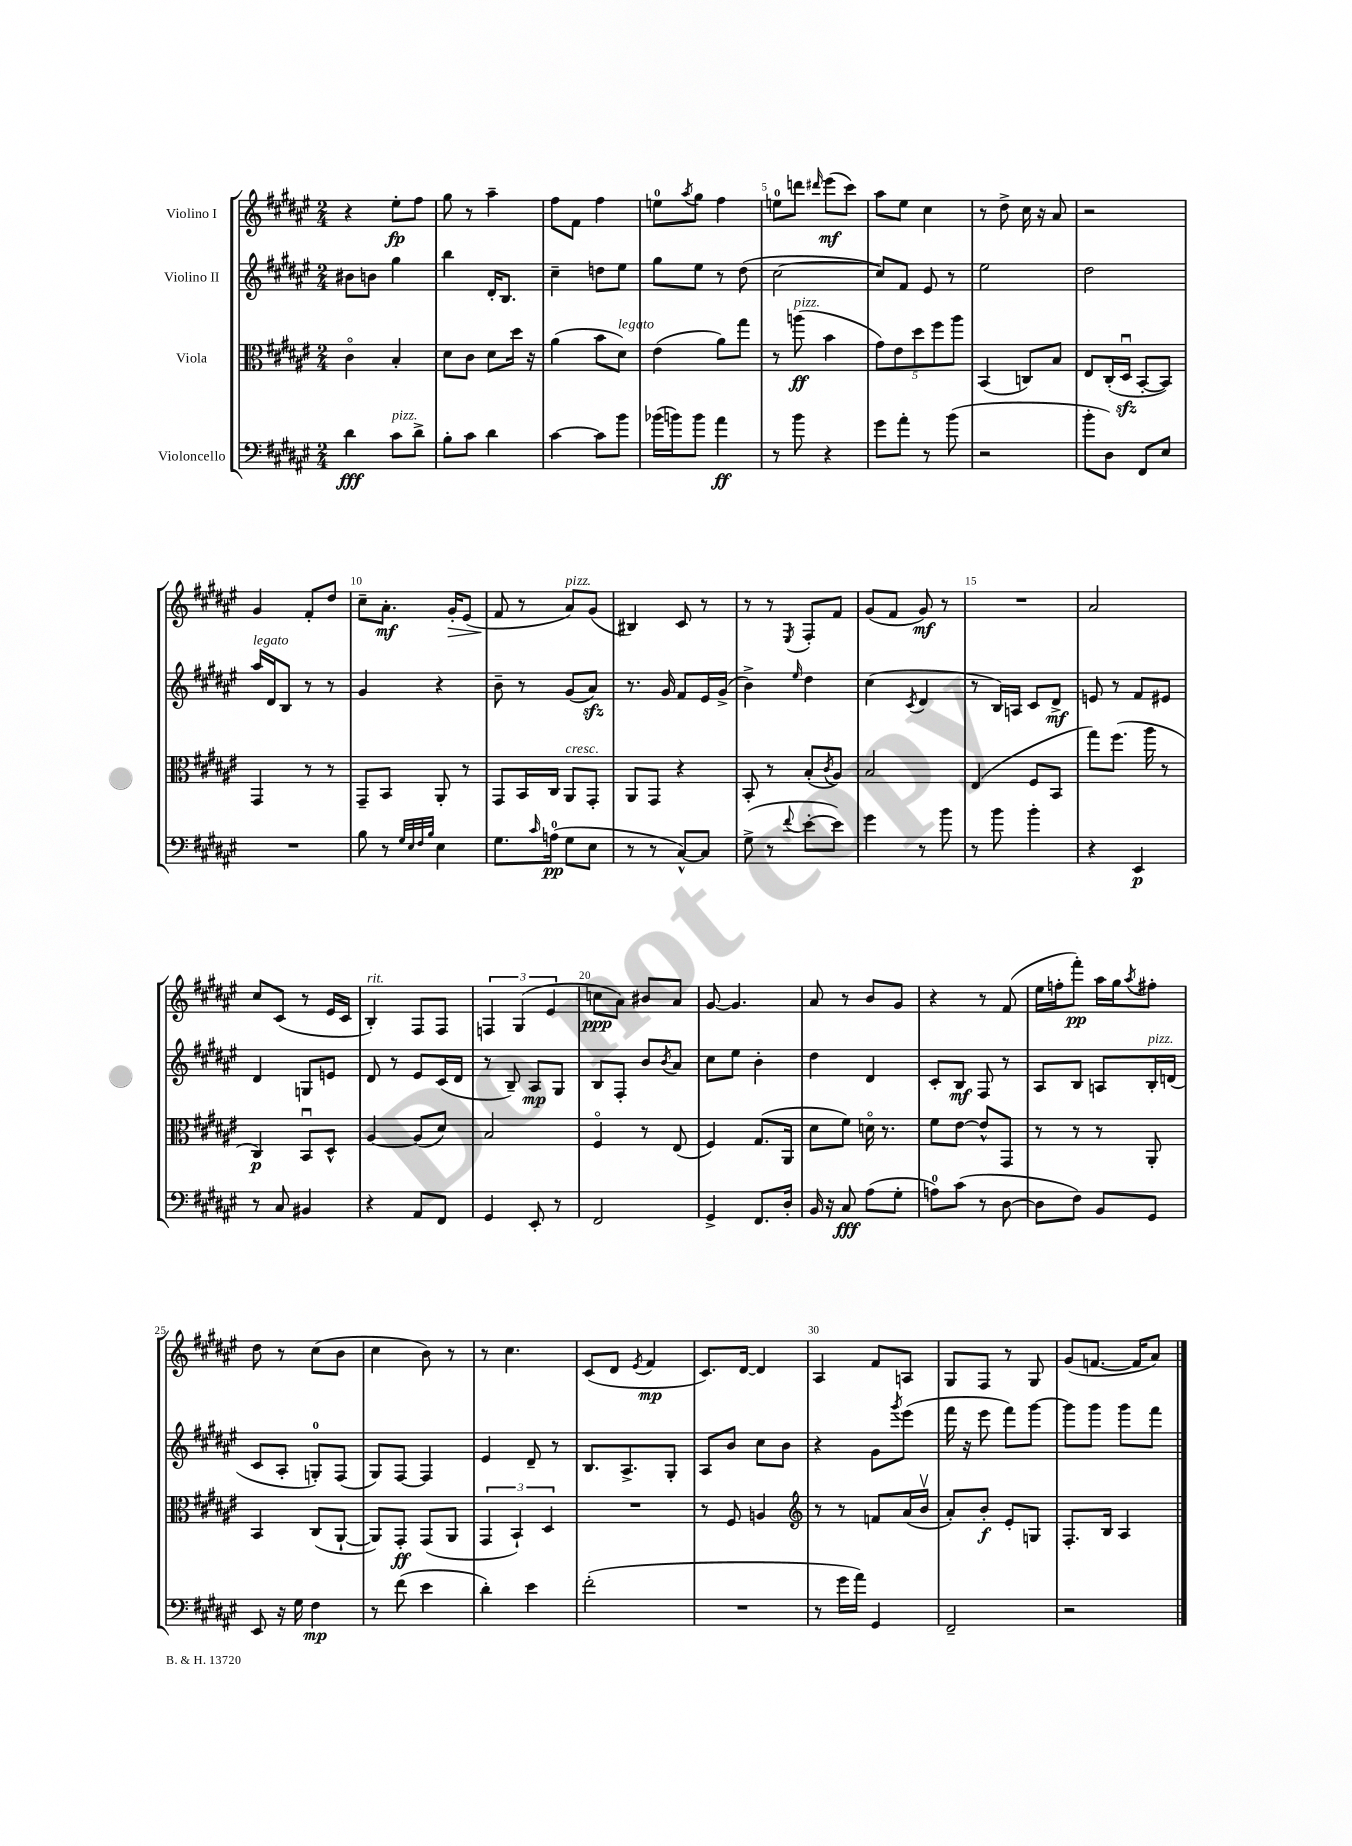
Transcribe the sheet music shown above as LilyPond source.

<<
\new StaffGroup <<
\new Staff = "s0" \with { instrumentName = "Violino I" } {
    \clef treble \key fis \major \numericTimeSignature \time 2/4
    r4 eis''8-.\fp fis''8 |
    gis''8 r8 ais''4-- |
    fis''8 fis'8 fis''4 |
    e''8-0 \acciaccatura { ais''8 } gis''8 fis''4 |
    e''8-0 d'''8 \grace { dis'''16 } eis'''8\mf( cis'''8) |
    ais''8 eis''8 cis''4 |
    r8 dis''8-> cis''16 r16 ais'8 |
    r2 |
    gis'4 fis'8-. dis''8 |
    cis''8-- ais'8.-.\mf gis'16-.\> eis'8( |
    fis'8\! r8 ais'8^\markup { \italic "pizz." }) gis'8( |
    bis4) cis'8 r8 |
    r8 r8 \acciaccatura { eis8 } fis8-. fis'8 |
    gis'8( fis'8 gis'8\mf) r8 |
    R2 |
    ais'2 |
    cis''8 cis'8( r8 eis'16 cis'16 |
    b4-.^\markup { \italic "rit." }) fis8 fis8 |
    \tuplet 3/2 { f4 gis4( eis'4 } |
    c''8\ppp ais'8) bis'8 ais'8 |
    gis'8~ gis'4. |
    ais'8 r8 b'8 gis'8 |
    r4 r8 fis'8( |
    eis''16 f''16-. fis'''8-.\pp) ais''16 gis''16 \acciaccatura { ais''8 } fis''8-. |
    dis''8 r8 cis''8( b'8 |
    cis''4 b'8) r8 |
    r8 cis''4. |
    cis'8( dis'8 \acciaccatura { eis'8 } fis'4\mp |
    cis'8.) dis'16~ dis'4 |
    ais4 fis'8 a8 |
    gis8 fis8 r8 gis8 |
    gis'8( f'8.~ f'16 ais'8) \bar "|." |
}
\new Staff = "s1" \with { instrumentName = "Violino II" } {
    \clef treble \key fis \major \numericTimeSignature \time 2/4
    bis'8 b'8 gis''4 |
    b''4 dis'16-. b8. |
    cis''4-- d''8 eis''8 |
    gis''8 eis''8 r8 dis''8( |
    cis''2~ |
    cis''8) fis'8 eis'8 r8 |
    eis''2 |
    dis''2 |
    ais''16^\markup { \italic "legato" } dis'16 b8 r8 r8 |
    gis'4 r4 |
    b'8-- r8 gis'8( ais'8\sfz) |
    r8. gis'16 fis'8 eis'16 gis'16->( |
    b'4->) \grace { eis''16 } dis''4 |
    cis''4( \acciaccatura { cis'8 } dis'4 |
    r8 b16) a16 cis'8 dis'8->\mf |
    e'8 r8 fis'8 eis'8 |
    dis'4 g8 e'8 |
    dis'8 r8 eis'8 cis'16( dis'16 |
    r8 b8--) ais8\mp gis8 |
    b8 fis8-. b'8 \acciaccatura { b'8 } ais'8 |
    cis''8 eis''8 b'4-. |
    dis''4 dis'4 |
    cis'8-. b8\mf fis8 r8 |
    ais8 b8 a8 b16-.^\markup { \italic "pizz." } d'16( |
    cis'8 ais8-. g8-0-.) fis8( |
    gis8) fis8~ fis4 |
    eis'4 dis'8-- r8 |
    b8. ais8.-> gis8-. |
    ais8 b'8 cis''8 b'8 |
    r4 gis'8 \acciaccatura { gis'''8 } eis'''8( |
    fis'''16 r16 eis'''8 fis'''8) gis'''8~ |
    gis'''8 gis'''8 gis'''8 fis'''8 \bar "|." |
}
\new Staff = "s2" \with { instrumentName = "Viola" } {
    \clef alto \key fis \major \numericTimeSignature \time 2/4
    cis'4\flageolet b4-. |
    dis'8 cis'8 dis'8 dis''16 r16 |
    ais'4( b'8 dis'8^\markup { \italic "legato" }) |
    eis'4( ais'8) gis''8 |
    r8 a''8\ff^\markup { \italic "pizz." }( b'4 |
    \tuplet 5/4 { gis'8) eis'8 dis''8 fis''8 ais''8 } |
    b,4( c8) b8 |
    eis8 cis16-.( dis16\downbow\sfz b,8~-. b,8) |
    gis,4 r8 r8 |
    gis,8-- b,8 ais,8-. r8 |
    gis,8 b,16 cis16 ais,8^\markup { \italic "cresc." } gis,8-. |
    ais,8 gis,8 r4 |
    b,8-. r8 b8-.( \acciaccatura { cis'8 } ais8) |
    b2 |
    eis4( fis8 b,8 |
    gis''8) fis''8.( ais''16 r8 |
    cis4\p) b,8\downbow dis8-^ |
    ais4~ ais8( dis'8) |
    b2 |
    fis4\flageolet r8 eis8( |
    fis4) gis8.( ais,16 |
    dis'8 fis'8) d'16\flageolet r8. |
    fis'8 eis'8~ eis'8-^ gis,8 |
    r8 r8 r8 ais,8-. |
    b,4 cis8( ais,8~-! |
    ais,8) gis,8-.\ff gis,8( ais,8 |
    \tuplet 3/2 { gis,4 b,4-!) dis4 } |
    R2 |
    r8 fis8 a4 |
    \clef treble r8 r8 f'8 ais'16( b'16\upbow |
    ais'8-.) b'8-.\f eis'8-. g8 |
    fis8.-. b16 ais4 \bar "|." |
}
\new Staff = "s3" \with { instrumentName = "Violoncello" } {
    \clef bass \key fis \major \numericTimeSignature \time 2/4
    dis'4\fff cis'8^\markup { \italic "pizz." } dis'8-> |
    b8-. cis'8 dis'4 |
    cis'4~ cis'8 b'8 |
    bes'16( b'16) b'8 ais'4\ff |
    r8 b'8 r4 |
    gis'8 ais'8-. r8 b'8( |
    r2 |
    b'8-. dis8) fis,8 eis8 |
    R2 |
    b8 r8 \grace { gis32 eis32 fis32 b32 } eis4 |
    gis8. \grace { cis'16 } a16-0\pp( gis8 eis8 |
    r8 r8 cis8~-^) cis8 |
    gis8->( r8 \appoggiatura { fis'8 } eis'8~-. eis'8) |
    gis'4 r8 b'8 |
    r8 b'8 b'4-. |
    r4 eis,4\p |
    r8 cis8 bis,4 |
    r4 ais,8 fis,8 |
    gis,4 eis,8-. r8 |
    fis,2 |
    gis,4-> fis,8. dis16-. |
    b,16 r16 cis8\fff ais8( gis8-. |
    a8-0) cis'8( r8 dis8~ |
    dis8 fis8) b,8 gis,8 |
    eis,8 r16 gis16 fis4\mp |
    r8 fis'8( eis'4 |
    dis'4-.) eis'4 |
    fis'2-.( |
    R2 |
    r8 gis'16 ais'16) gis,4 |
    fis,2-- |
    r2 \bar "|." |
}
>>
>>
\layout { \context { \Score \override BarNumber.break-visibility = ##(#f #t #t) barNumberVisibility = #(every-nth-bar-number-visible 5) } }
